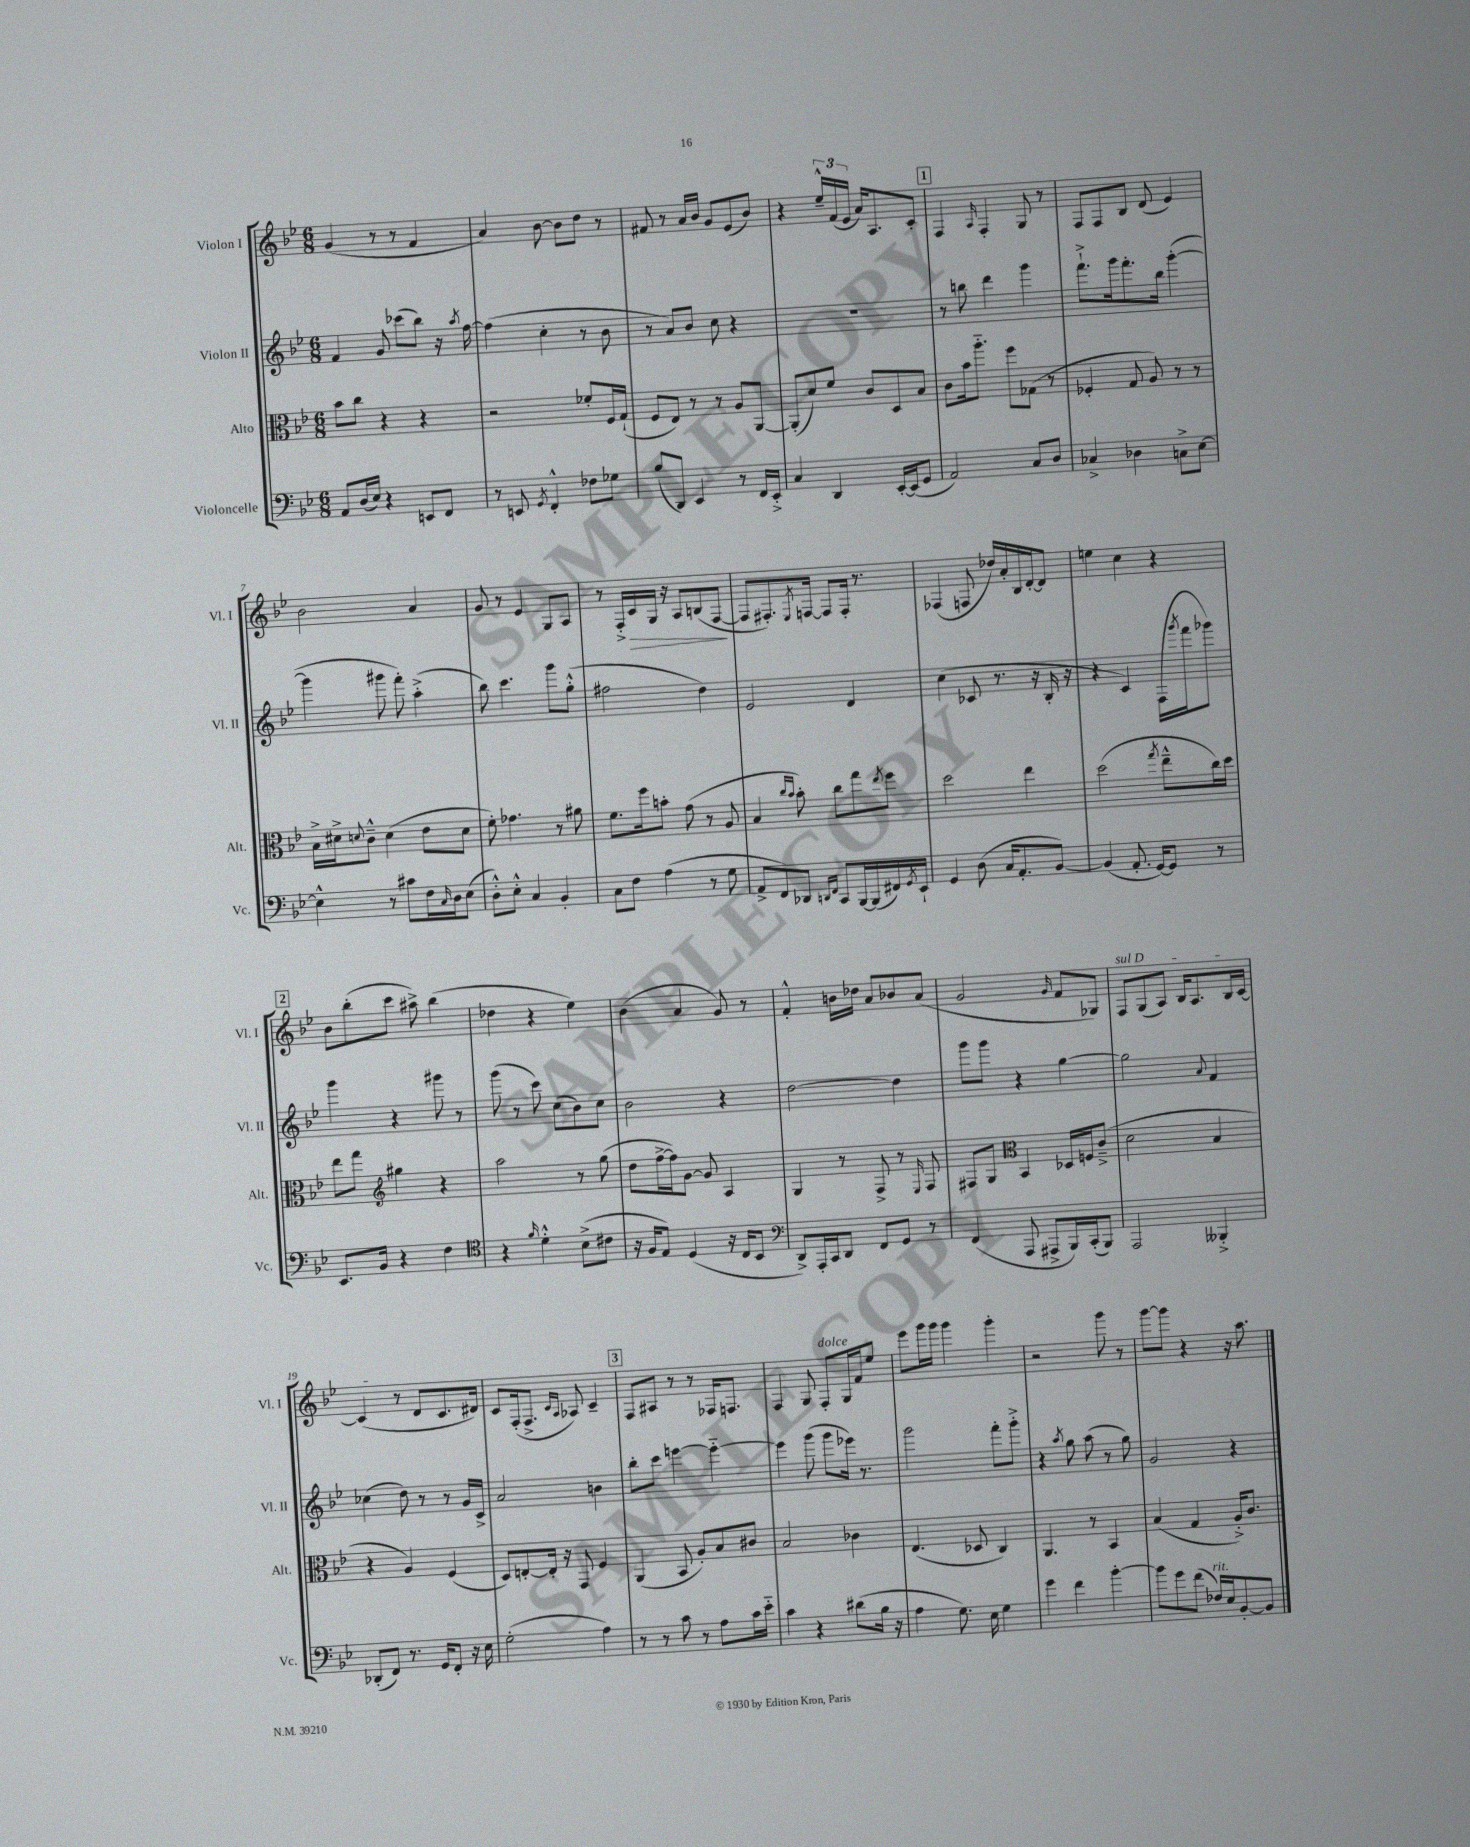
<<
\new StaffGroup <<
\new Staff = "s0" \with { instrumentName = "Violon I" shortInstrumentName = "Vl. I" } {
    \clef treble \key bes \major \numericTimeSignature \time 6/8
    g'4( r8 r8 f'4 |
    a'4) bes'8~ bes'8 d''8 r8 |
    fis'8 r8 a'16 bes'16 g'8 ees'8( bes'8) |
    r4 \tuplet 3/2 { ees''16---^ f'16( ees'16 } a'16) a8. c'8-. |
    \mark \markup { \box "1" } f4 \grace { a16 } f4-. g8 r8 |
    f8 f8 bes8 d'8( ees'4) |
    bes'2 a'4 |
    g'8 r8 ees'4 g8 a8 |
    r8 f16-.-> c'16\> g16 r16 a8 b8( f8~\! |
    f8 fis8.-.) \acciaccatura { ees8 } f16~ f8 f16-. r8. |
    fes4( f8 des''16) a'16-. bes16 d'16~-. d'8 |
    e''4 c''4 r4 |
    \mark \markup { \box "2" } bes'8 bes''8-.( c'''8 ais''8->) bes''4( |
    des''4 r4 ees''4) |
    bes'4( a'4 g'8) r8 |
    f'4-.-^ b'16 des''16 a'8 bes'8 a'8( |
    g'2 \grace { g'16 } f'8 ges8) |
    \once \override TextSpanner.bound-details.left.text = \markup { \italic "sul D" } f8\startTextSpan g8( a8) bes16 a8. bes16 c'16~ |
    c'4\stopTextSpan( r8 d'8 c'8. dis'16) |
    c'8 f16-.( f8.-> \grace { c'16 a16 } aes8) c'4-- |
    \mark \markup { \box "3" } f8 ais8 r8 r8 fes16 f8. |
    f4 g8 f8-.^\markup { \italic "dolce" } g16 f'16 ees''8 |
    ees'''8 g'''16 g'''16 g'''4 g'''4-. |
    r2 g'''8 r8 |
    g'''8~ g'''8 r4 r16 a''8. \bar "|." |
}
\new Staff = "s1" \with { instrumentName = "Violon II" shortInstrumentName = "Vl. II" } {
    \clef treble \key bes \major \numericTimeSignature \time 6/8
    f'4 g'8 ces'''8( bes''8) r16 \acciaccatura { a''8 } f''16~ |
    f''4( c''4-. r8 bes'8 |
    r8 a'8) bes'8 c''8 r4 |
    R2. |
    \mark \markup { \box "1" } r8 b''8 d'''4 g'''4 |
    f'''8.-!-> g'''16 f'''8.-. bes''16 g'''4~-.( |
    g'''4 gis'''8 f'''8-.) a''4-.->( |
    bes''8) c'''4. g'''8 g''8-.-^( |
    fis''2 d''4) |
    ees'2 d'4 |
    c''4( ces'8 r8. r16 bes16-. r16 |
    r4 c'4) f16( \acciaccatura { g'''8 } f'''16 ges'''8) |
    \mark \markup { \box "2" } g'''4 r4 gis'''8 r8 |
    g'''8( r8 c'''8) c''8( bes'8) c''8 |
    bes'2 r4 |
    d''2~ d''4 |
    g'''8 g'''8 r4 g''4~ |
    g''2 \appoggiatura { a'8 } f'4 |
    ces''4( d''8) r8 r8 g'16 c'16-> |
    a'2 b'4 |
    \mark \markup { \box "3" } bes''8-. c'''8 e'''4~ e'''4~-_ |
    e'''4 g'''8( g'''8 ees'''16) r8. |
    g'''2 f'''8-. g'''8-.-> |
    r4 \acciaccatura { a''8 } g''8 a''8( r8 g''8) |
    g'2 r4 \bar "|." |
}
\new Staff = "s2" \with { instrumentName = "Alto" shortInstrumentName = "Alt." } {
    \clef alto \key bes \major \numericTimeSignature \time 6/8
    bes'8 c''8 r4 r4 |
    r2 fes'8-. f16 g16-!( |
    f8 ees8) r8 r8 a8 a,8~ |
    a,8-.( d'8) f'8 c'8 d8 bes8 |
    \mark \markup { \box "1" } c'8 bes'16 a''8.-_ f''8 ges8( r8 |
    fes4-. g8 a8) r8 r8 |
    bes16-> dis'16-> \appoggiatura { d'8 } c'8---^ d'4( ees'8 d'8 |
    f'8-.) ges'4. r8 ais'8 |
    f'8. f''16 b'8-. g'8( r8 a8 |
    bes4 \grace { c''16 bes'16 } bes'8-.) c''8 g''8 \acciaccatura { ees''8 } f''8 |
    d''2 ees''4 |
    d''2( \acciaccatura { g''8 } ees''8---^ c''16) d''16 |
    \mark \markup { \box "2" } ees''8 g''8 \clef treble gis''4 r4 |
    a''2 r8 g''8( |
    d''8 f''16~-> f''16) g'8~ g'8 a4 |
    g4 r8 f8-> r8 \grace { ees16 } f8 |
    fis8 g8 \clef alto bes,4 des16 f16 c'8--->( |
    d'2 bes4 |
    r4 a4) f4( |
    d8) e8~-. e16-. r16 g,8 f4 |
    \mark \markup { \box "3" } a,4( bes,8 a8-.) bes8 cis'8 |
    bes2 ces'4 |
    ees4.( des8 c4) |
    a,4. r8 bes,4 |
    bes4( g4 a16-.->) c'8. \bar "|." |
}
\new Staff = "s3" \with { instrumentName = "Violoncelle" shortInstrumentName = "Vc." } {
    \clef bass \key bes \major \numericTimeSignature \time 6/8
    a,8 d16( ees16) r4 e,8 f,8 |
    r8 e,8 \acciaccatura { g,8 } f,4-.-^ fes8 ges8 |
    bes8( d,8) ees,4 r8 f,16 ees,16-.-> |
    c4 d,4 ees,16~-. ees,16( g,8 |
    \mark \markup { \box "1" } a,2) c8 d8 |
    ces4-> des4 c8-> ees8~ |
    ees4-^ r8 cis'8 f16 \grace { c16 } d16 ees8( |
    d8-.-^) ees8-.-^ c4 bes,4-. |
    c8 f8 a4( r8 g8 |
    a,8-> f,8) des,8 \grace { d,16 f,16 } c,8 bes,,16~ bes,,16( fis,16) \acciaccatura { g,8 } ees,16-! |
    g,4 d8( c16 a,8.-. bes,8~) |
    bes,4( a,8.-. g,16~) g,8 r8 |
    \mark \markup { \box "2" } ees,8. bes,16 r4 f4 |
    \clef tenor r4 \grace { f'16 } d'4-.-^ bes8->( cis'8 |
    r16 f16 ees8) d4( r16 c16 bes,8 |
    \clef bass d,8->) a,,16-. c,16 d,8 f,8 g,8 r8 |
    f,4( a,,8 ais,,8-> bes,,16) c,16-.( bes,,8) |
    a,,2 beses,,4-.-> |
    des,8-.( f,8) r8. g,16 f,8-. r16 ees16 |
    g2-.( a4) |
    \mark \markup { \box "3" } r8 r8 c'8 r8 a8 c'16 ees'16-_ |
    c'4 r4 dis'8( bes16 r16 |
    a4 g8.) ees16 g4 |
    g'4 f'4 bes'4~-. |
    bes'8 g'8 f'8( fes16^\markup { \italic "rit." }) ees16 bes,8~-. bes,8 \bar "|." |
}
>>
>>
